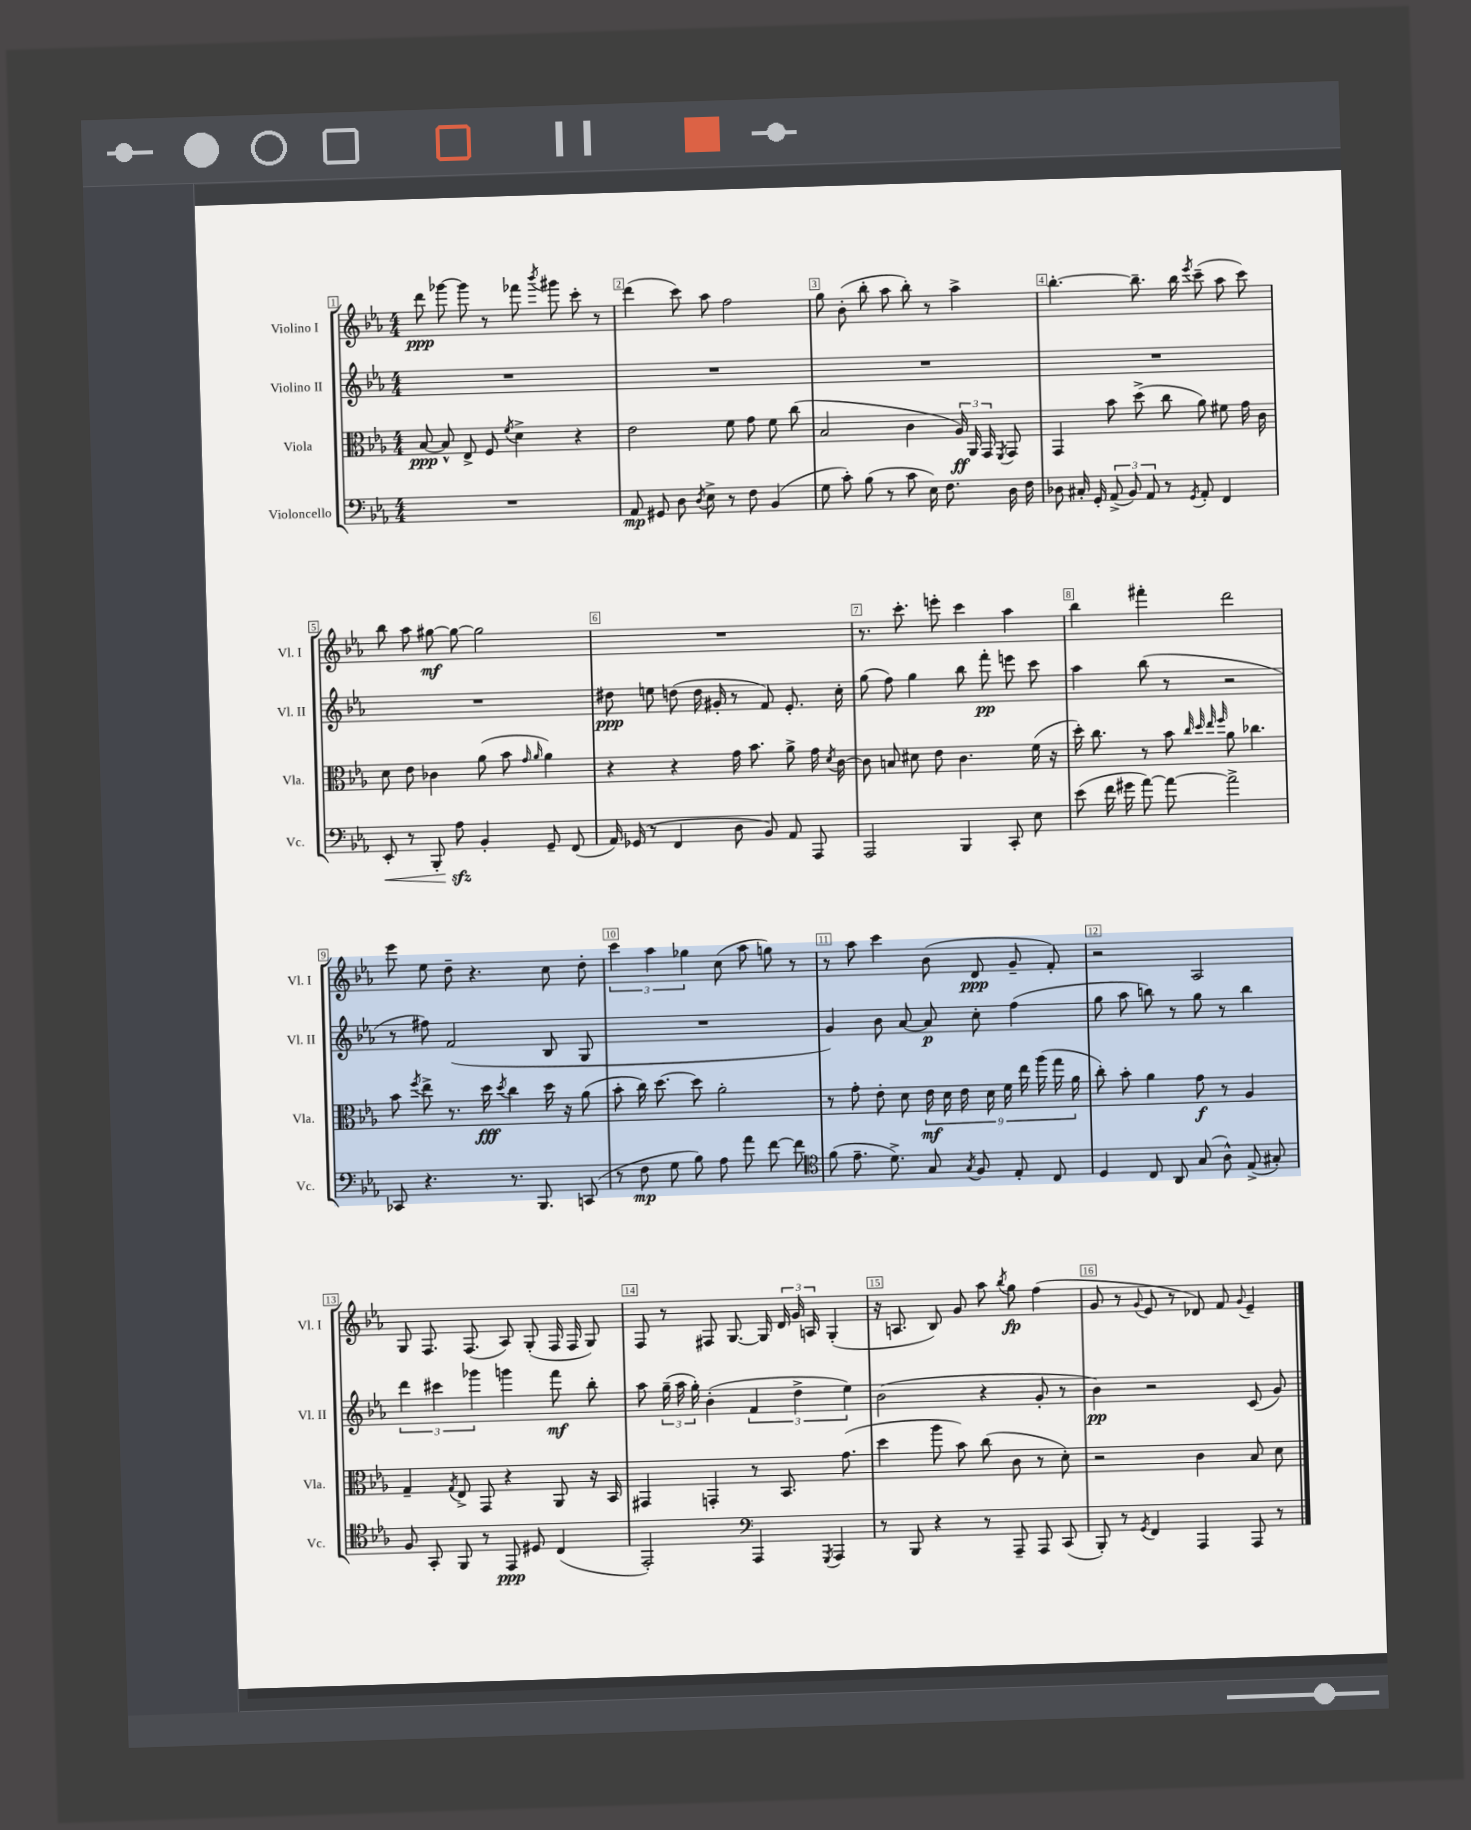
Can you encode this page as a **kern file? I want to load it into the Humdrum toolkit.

**kern	**kern	**kern	**kern
*staff4	*staff3	*staff2	*staff1
*clefF4	*clefC3	*clefG2	*clefG2
*k[b-e-a-]	*k[b-e-a-]	*k[b-e-a-]	*k[b-e-a-]
*M4/4	*M4/4	*M4/4	*M4/4
1r	[8B-/	1r	8ddd\
.	8B-^^/]	.	[8ggg-\
.	8E-^/	.	8ggg-\]
.	8F/	.	8r
.	8qf/	.	.
.	4d^\	.	8fff-\
.	.	.	8qbbb-/
.	.	.	8ggg#\
.	4r	.	8ccc'\
.	.	.	8r
=	=	=	=
8AA-/	2e-\	1r	(4ddd\
8GG#/	.	.	.
8D\	.	.	8ccc\)
8qD/	.	.	.
8E-^\	.	.	8aa-\
8r	8f\	.	2ff\
8F\	8g\	.	.
(4BB-/	8f\	.	.
.	(8cc\	.	.
=	=	=	=
8G\	2B-/	1r	8gg\
8c'\)	.	.	(8b-'\
(8B-\	.	.	8bb-'\
8r	.	.	8aa-\
8c\	4c\	.	8bb-'\)
16E-\)	.	.	8r
8.F\	.	.	.
.	24A-/)	.	4aa-^\
.	24AA-/	.	.
.	24GG/	.	.
.	8qFF/	.	.
16D\	8GG/	.	.
16F\	.	.	.
=	=	=	=
8D-\	4GG/	1r	[4.bb-'\
16C#'/	.	.	.
16GG'/	.	.	.
(12AA-^/	8b-\	.	.
12BB-/)	.	.	.
.	(8dd^\	.	8.bb-~\]
12AA-/	.	.	.
8r	8cc\	.	.
.	.	.	16bb-\
8qGG/	.	.	8qeee-/
8AA-'/	8a-\)	.	(8ccc~\
4FF/	8f#\	.	8aa-\
.	16g\	.	8ccc\)
.	16c\	.	.
=	=	=	=
8EE-'/	8d\	1r	8bb-\
8r	8e-\	.	8aa-\
8BBB-'/	4c-\	.	[8gg#\
8A-\	.	.	8gg#\_
4BB-'/	(8a-\	.	2gg#\]
.	8b-\	.	.
.	16qqg/	.	.
.	16qqa-/	.	.
8GG~/	4a-\)	.	.
(8FF/	.	.	.
=	=	=	=
16AA-/)	4r	8dd#\	1r
(16GG-/	.	.	.
8r	.	8ee\	.
4FF/	4r	(8dd\	.
.	.	16dd\	.
.	.	16g#'/	.
8D\	16g\	8r	.
.	8.b-\	.	.
8BB-/)	.	8f/)	.
8AA-/	8a-^\	8.e-'/	.
8AAA-/	16g\	.	.
.	8qd/	.	.
.	[16c\	16cc'\	.
=	=	=	=
2AAA-/	8c\]	(8gg\	8.r
.	8B/	8ff\)	.
.	.	.	8.ccc'\
.	8d#\	4gg\	.
.	8e-\	.	8eee'\
4BBB-/	4.c\	8bb-\	4ccc\
.	.	8fff'\	.
8CC'/	.	8eee\	4aa-\
8E-\	(16f\	8ccc\	.
.	16r	.	.
=	=	=	=
(8e-\	16dd'\)	4aa-\	4bb-\
.	8.cc\	.	.
16f\	.	.	.
16g#\	.	.	.
[8a-\)	8r	(8bb-\	4fff#'\
8a-\_	8b-\	8r	.
.	32qqcc/	.	.
.	32qqdd/	.	.
.	32qqee-/	.	.
.	32qqff/	.	.
2a-^\]	8a-\	2r	2ddd\
.	4.cc-\	.	.
=	=	=	=
8CC-/	8b-\	8r	8eee-\
.	8qff/	.	.
4.r	8ee-^\	8ff#\)	8ee-\
.	8.r	(2f/	8dd~\
.	.	.	4.r
.	16dd\	.	.
.	8qdd/	.	.
8.r	4cc\	.	.
8.BBB-/	.	.	.
.	16dd\	8B-/	8cc\
.	16r	.	.
(8CC/	(8a-\	8G/	8dd'\
=	=	=	=
8r	8b-'\	1r	6ccc\
8F\	16cc\)	.	.
.	.	.	6aa-\
.	[8.dd\	.	.
8G\	.	.	.
.	.	.	6gg-\
8B-\)	8dd\]	.	.
8A-\	2a-'\	.	(8cc\
8a-\	.	.	8aa-\
[8f\	.	.	8gg\)
8f\]	.	.	8r
=	=	=	=
*clefC4	*	*	*
(8f\	8r	4g/)	8r
8.e-~\	8g'\	.	8aa-\
.	8e-'\	8b-\	4ccc\
8.d^\)	.	.	.
.	8d\	[8a-/	.
8G/	18e-\	8a-/]	(8b-\
.	18d\	.	.
.	18e-\	.	.
8qG/	.	.	.
8F/	.	8cc'\	8d/
.	18d\	.	.
.	18f\	.	.
8E-'/	.	(4ff\	8g~/
.	18ee-\	.	.
.	(18aa-\	.	.
8C/	.	.	8f'/)
.	18gg\	.	.
.	18a-\	.	.
=	=	=	=
4D/	8cc'\)	8gg\	2r
.	8b-'\	8aa-\	.
8C/	4a-\	8bb\)	.
8AA-/	.	8r	.
(8G/	8g\	8gg\	2A-/
8A-^^\)	8r	8r	.
(8E-^/	4A-/	4bb\	.
8G#'/)	.	.	.
=	=	=	=
8F/	4G~/	6ddd\	8G/
8GG'/	.	.	8.F/
.	.	6ccc#\	.
.	8qG/	.	.
8FF/	8E-^/	.	.
.	.	.	(8.F/
.	.	6ggg-\	.
8r	8GG/	.	.
8EE-/	4r	4ggg\	8A-/)
8D#/	.	.	(8G'/
(4C/	8AA-/	8fff\	16F/
.	.	.	16F/
.	16r	8bb-'\	8G/)
.	16BB-/	.	.
=	=	=	=
2EE-'/)	4GG#/	8aa-\	8F/
.	.	(24gg~\	8r
.	.	24aa-\	.
.	.	24gg'\)	.
.	4GG'/	(4b-'\	8F#/
.	.	.	[8.G/
*clefF4	*	*	*
4AAA-/	8r	6f/	.
.	.	.	16G/]
.	8.BB-/	.	24d/
.	.	6dd^\	24g/
.	.	.	24A/
8qGGG/	.	.	.
4AAA-/	.	.	(4G'/
.	(8.g\	.	.
.	.	6ee-\)	.
=	=	=	=
8r	4dd\	(2b-\	16r
.	.	.	8.A/
8BBB-/	.	.	.
4r	8aa-\	.	8B-/)
.	8b-\)	.	8g/
8r	(8cc\	4r	8aa-\
.	.	.	8qbb-/
8AAA-~/	8c\	.	8gg\
8AAA-/	8r	8g'/	(4ff\
(8CC/	8d'\)	8r	.
=	=	=	=
8BBB-'/)	2r	4b-\)	8g/
8r	.	.	8r
8qGG/	.	.	8qqg/
4FF/	.	2r	8e-/
.	.	.	8r
4AAA-/	4c\	.	8d-/)
.	.	.	8f/
.	.	.	8qqg/
8AAA-/	8B-/	(8c/	4e-~/
8r	8d\	8g/)	.
==	==	==	==
*-	*-	*-	*-
